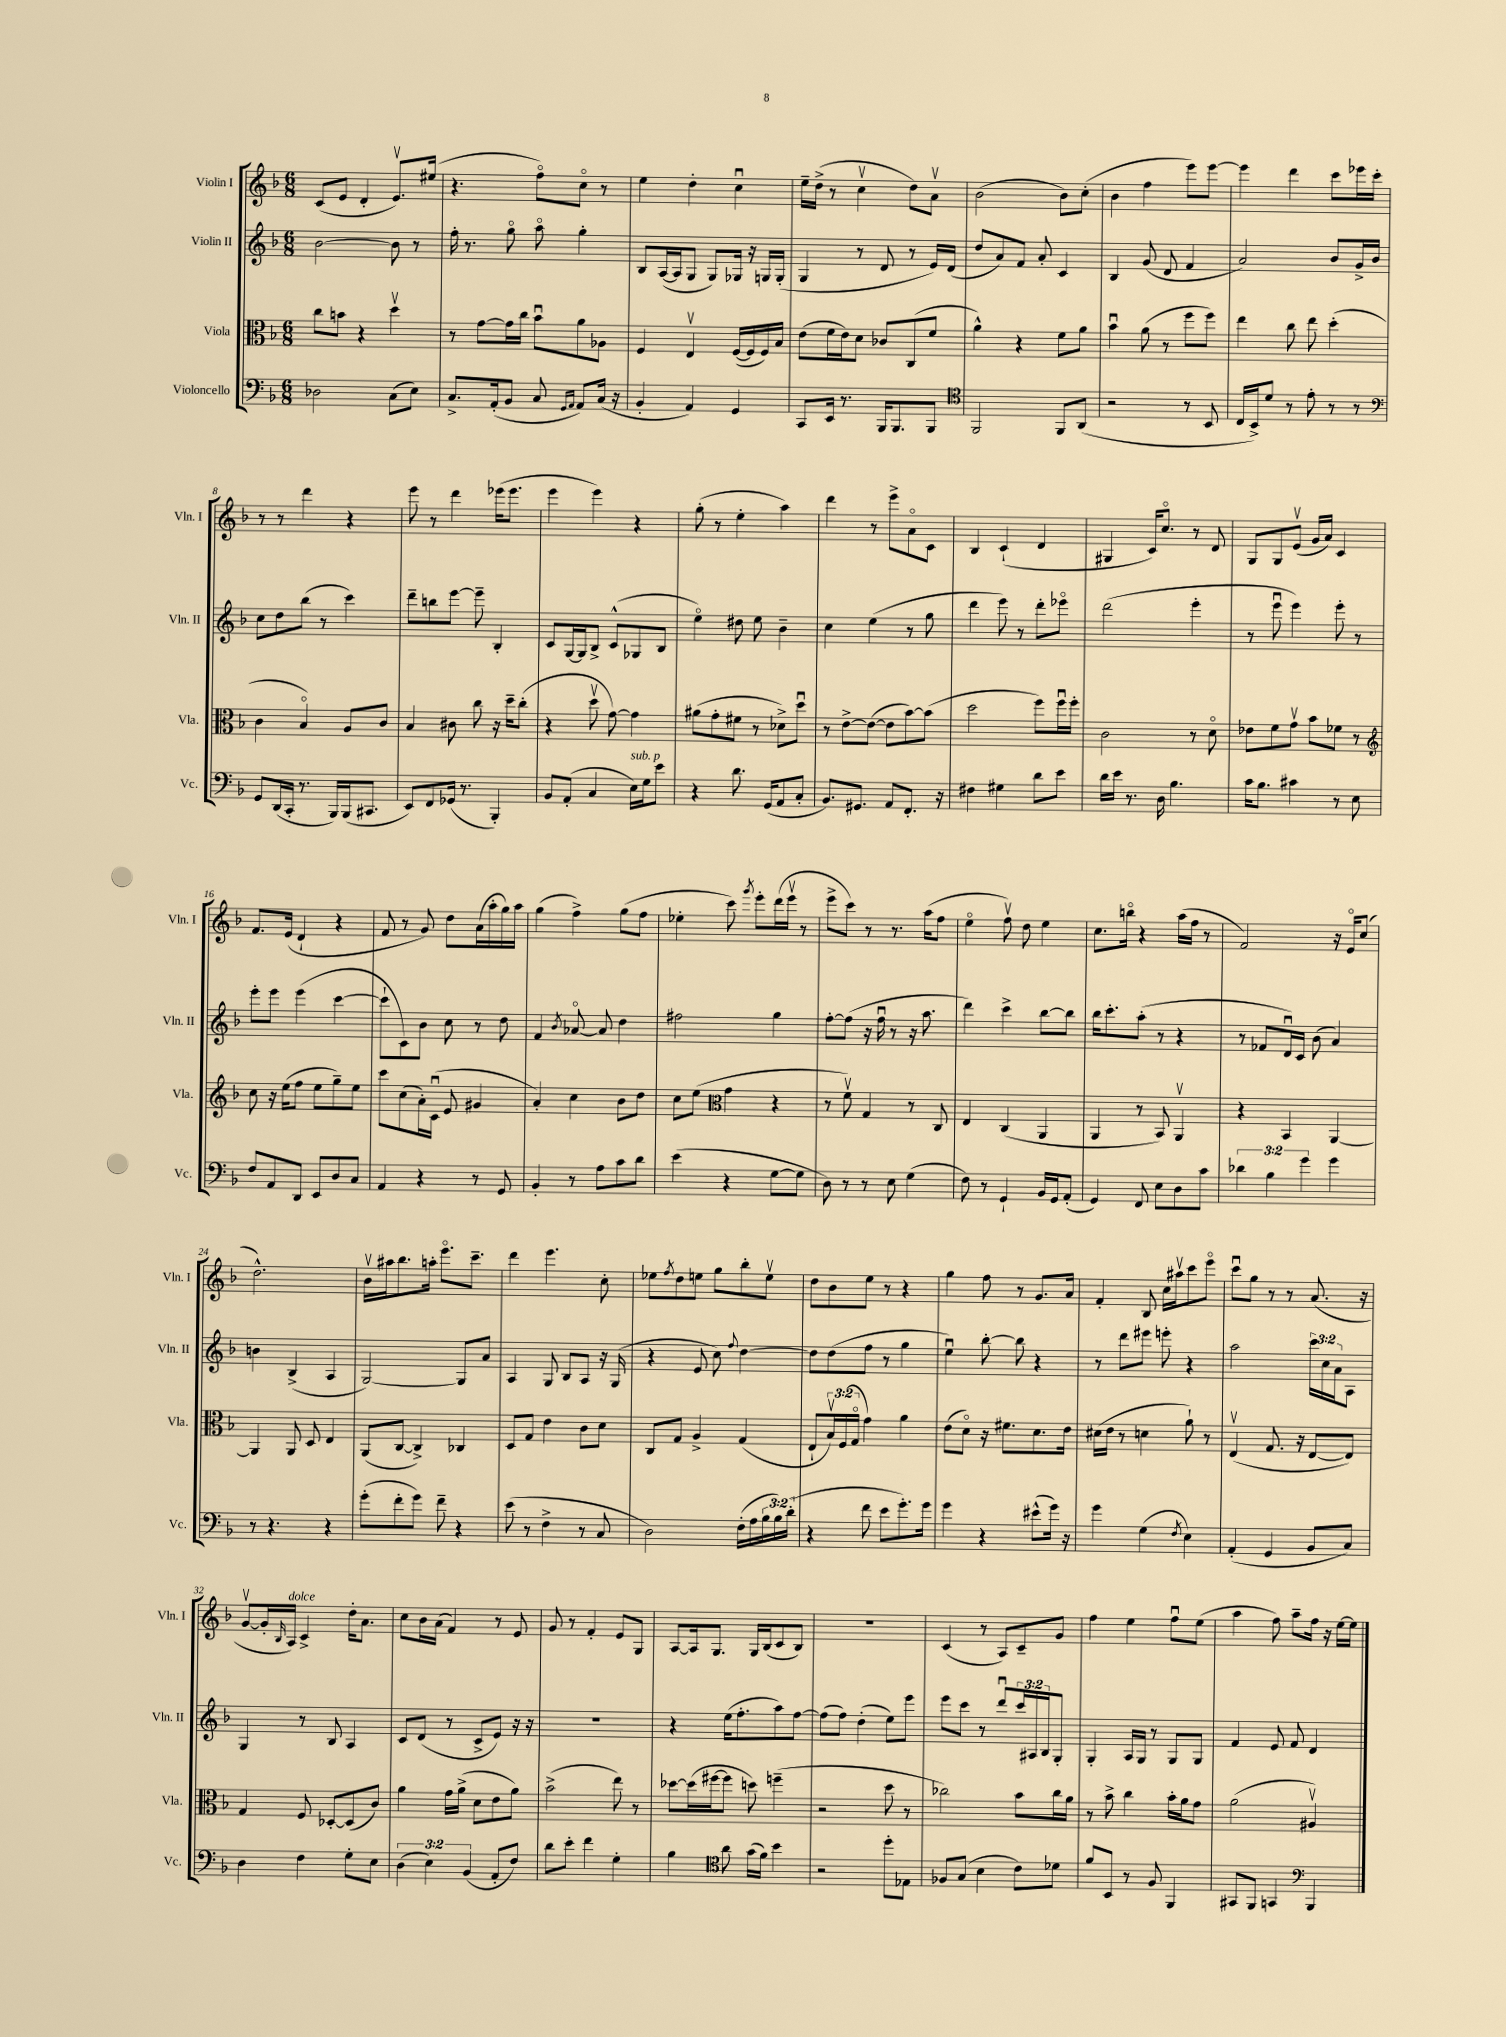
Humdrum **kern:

**kern	**kern	**kern	**kern
*staff4	*staff3	*staff2	*staff1
*clefF4	*clefC3	*clefG2	*clefG2
*k[b-]	*k[b-]	*k[b-]	*k[b-]
*M6/8	*M6/8	*M6/8	*M6/8
2D-	8cc	[2b-	(8c
.	8b	.	8e
.	4r	.	4d'
(8C	4ddv	8b-]	8.ev)
8E)	.	8r	.
.	.	.	(16ee#
=	=	=	=
8.C^	8r	16ff'	4.r
.	.	8.r	.
.	[8g	.	.
(16AA'	.	.	.
8BB-	16g]	8ggo	.
.	16cc	.	.
8C	8b-u	8aao	8ffo)
16qqGG	.	.	.
16qqAA	.	.	.
8AA)	8a	4gg'	8cco
(16C	8A-	.	8r
16r	.	.	.
=	=	=	=
4BB-'	4F	8B-	4ee
.	.	([16A	.
.	.	16A]	.
4AA)	4Ev	8G	4dd'
.	.	8G)	.
4GG	([16F	16G-	4ccu
.	16F]	16r	.
.	16F)	16G	.
.	16B-	(16G'	.
=	=	=	=
8CC	(8e	4G	16ee~
.	.	.	(16dd^
16EE	16f	.	8r
8.r	16e)	.	.
.	8d	8r	4ccv
16BBB-	8c-	8d	.
8.BBB-	.	.	.
.	(8C	8r	8dd)
8BBB-	8f	16e)	8av
.	.	(16d	.
=	=	=	=
*clefC4	*	*	*
2FF	4a^^)	8dd	(2b-
.	.	8a)	.
.	4r	8f	.
.	.	8a'	.
8FF	8f	4c	8b-)
(8AA	8a	.	(8cc'
=	=	=	=
2r	4b-u	4B-	4b-
.	(8a	(8g	4ff
.	8r	8d	.
8r	8ff	4f	8eee)
8BB-	8ff)	.	[8eee
=	=	=	=
16C	4ee	2a)	4eee]
16BB-^)	.	.	.
8d	.	.	.
8r	8cc	.	4ddd
8e'	8ee	.	.
8r	(4dd'	8b-	8ccc
8r	.	16g^	16eee-
.	.	16b-	16ccc'
=	=	=	=
*clefF4	*	*	*
8GG	4c	8cc	8r
(16DD	.	8dd	8r
16CC'	.	.	.
8.r	4B-o)	(8bb-	4ddd
.	.	8r	.
16BBB-)	.	.	.
(16BBB-	8A	4ccc)	4r
8.CC#	.	.	.
.	8c	.	.
=	=	=	=
8EE)	4B-	8ddd~	8eee
8FF	.	8bb	8r
(16GG-	8c#	[8eee	4ddd
8.r	.	.	.
.	8cc	8eee~]	.
4BBB-')	16r	4B-'	(16eee-
.	16dd~	.	8.eee-
.	(8cc'	.	.
=	=	=	=
8BB-	4r	8c	4eee
(8AA'	.	[16G	.
.	.	16G]	.
4C	8ddv	8B-^	4eee)
.	[8g)	(8c^^	.
16E)	4g]	8G-	4r
16G	.	.	.
8e	.	8B-	.
=	=	=	=
4r	(8a#	4eeo)	(8gg'
.	8g'	.	8r
8.d	8f#	8dd#	4ee'
.	8r	8ee	.
(16GG	.	.	.
8AA	8d-^)	4b-~	4aa)
8C'	8ddu	.	.
=	=	=	=
8.BB-)	8r	4cc	4ddd
.	[8e^	.	.
8.GG#	.	.	.
.	(8e_	(4ee	8r
8AA	8e]	.	8eee^
8.FF'	[8b-)	8r	8ao
.	(8b-]	8gg	8c
16r	.	.	.
=	=	=	=
4F#	2dd	4ddd	4B-
4G#	.	8eee)	(4c`
.	.	8r	.
8d	8ff)	8ddd'	4d
8e	16ffu	8eee-o	.
.	16ff'	.	.
=	=	=	=
16d	2c	(2ddd	4G#
16e	.	.	.
8.r	.	.	.
.	.	.	16c)
16D	.	.	8.cco
4.B-	.	.	.
.	8r	4eee'	8r
.	8do	.	8d
=	=	=	=
16c	8e-	8r	8G
8.B-	.	.	.
.	8f	8eeeu	8G
4c#	8gv	4eee)	(8ev
.	8b-	.	16g
.	.	.	16a)
8r	8f-	8eee'	4c
8E	8r	8r	.
=	=	=	=
*	*clefG2	*	*
8F	8cc	8eee'	8.f
8AA	16r	8eee	.
.	(16ee	.	(16e
8DD	8ff	(4eee	4d`
8EE	8ee	.	.
8D	8gg~)	[4ccc	4r
8C	8ee	.	.
=	=	=	=
4AA	8ccc	8ccc`]	8f
.	(8cc	8c)	8r
4r	16a')	8b-	8g)
.	(16cu	.	.
.	8e	8cc	8dd
8r	4g#	8r	(16a
.	.	.	16aa'
8GG	.	8dd	16gg)
.	.	.	16aa
=	=	=	=
4BB-'	4a')	4f	(4gg
.	.	8qb-	.
8r	4cc	[8a-o	4ff^)
8A	.	8a-]	.
8c	8b-	4dd	(8gg
8d	8dd	.	8ff
=	=	=	=
(4e	8cc	2ff#	4ee-'
.	(8ee	.	.
*	*clefC3	*	*
4r	4g	.	8ccc)
.	.	.	8qggg
.	.	.	8eee'
[8G	4r	4gg	(16ddd
.	.	.	16eeev
8G]	.	.	8r
=	=	=	=
8D)	8r	[8ff'	8eee^
8r	8fv)	(8ff]	8ccc)
8r	4G	16r	8r
.	.	16ffu	.
8E	.	8r	8.r
(4G	8r	16r	.
.	.	8.aa	(16aa
.	8C	.	8ff
=	=	=	=
8F)	4E	4ddd)	4eeo
8r	.	.	.
4GG`	(4C	4ccc^	8ffv)
.	.	.	8dd
16BB-	4AA	[8bb-	4ee
16GG	.	.	.
(8AA'	.	8bb-]	.
=	=	=	=
4GG)	4AA	16bb-	8.cc
.	.	8.ccc'	.
.	.	.	16bbo
8FF	8r	(8aa'	4r
8E	8BB-)	8r	.
8D	4AAv	4r	(16aa
.	.	.	16ff
8c	.	.	8r
=	=	=	=
6d-	4r	8r	2f)
.	.	8f-	.
6B-	.	.	.
.	4BB-	16du)	.
.	.	16c	.
6g	.	.	.
.	.	(8b-	.
4g	[4AA	4a)	16r
.	.	.	16eo
.	.	.	(8cc
=	=	=	=
8r	4AA]	4b	2.dd^^)
4.r	.	.	.
.	8AA	(4B-^	.
.	8D	.	.
4r	4E	4A	.
=	=	=	=
(8g'	(8AA	[2G)	16b-v
.	.	.	16aa#
8f'	[8C	.	8.bb-
8g)	4C^])	.	.
.	.	.	16aa'
8f~	.	.	8.eeeo
4r	4C-	8G]	.
.	.	.	8.ccc~
.	.	8a	.
=	=	=	=
(8e	8D	4A	4ddd
8r	8G	.	.
4F^	4e	8G	4.eee
.	.	8B-	.
8r	8c	8A	.
8C	8d	16r	8cc'
.	.	(16G	.
=	=	=	=
2D)	8C	4r	8ee-
.	.	.	8qff
.	8G	.	8dd
.	4A^	8e	8ee
.	.	8cc)	8gg
.	.	8qqff	.
(16F'	(4G	[4dd	8bb-'
16A	.	.	.
24B-	.	.	8eev
24B-)	.	.	.
(24d'	.	.	.
=	=	=	=
4r	8E`	8dd]	8dd
.	24B-v)	(8dd	8b-
.	(24F	.	.
.	24Go	.	.
8f	4g)	8ff	8ee
8e	.	8r	8r
8.g')	4a	4gg	4r
16g	.	.	.
=	=	=	=
4g	(8e	4eeu)	4gg
.	8do)	.	.
4r	16r	[8bb-'	8ff
.	8.f#	.	.
.	.	8bb-]	8r
(8e#^^	8.d	4r	8.g
16g)	.	.	.
16r	16e	.	16a
=	=	=	=
4g	(16d#	8r	4f'
.	16e	.	.
.	8r	8ddd	.
(4G	4d	8eee#	8B-
.	.	8eee'	16cc
.	.	.	16aa#v
8qF	.	.	.
4E)	8a`)	4r	8ccc
.	8r	.	8eeeo
=	=	=	=
(4AA'	(4Ev	2aa	8cccu
.	.	.	8gg
4GG	8.G	.	8r
.	.	.	8r
.	16r	.	.
8BB-	[8E	24ccc	(8.a
.	.	24cc	.
.	.	24a	.
8C)	8E])	8A	.
.	.	.	16r
=	=	=	=
4D	4G	4G	[8gv
.	.	.	16g']
.	.	.	16qqB-
.	.	.	16A)
4F	8F	8r	4c^
.	[8D-'	8B-	.
8G'	(8D-]	4A	16dd'
.	.	.	8.a
8E	8c)	.	.
=	=	=	=
(6D	4a	8c	8cc
.	.	(8d	16b-
6E)	.	.	.
.	.	.	(16a
.	16g	8r	4f)
.	(16a^	.	.
(6BB-	.	.	.
.	8d	8c^	.
8AA'	8e	8e)	8r
8F)	8a)	16r	8e
.	.	16r	.
=	=	=	=
8d	(2b-^	2.r	8g
8e'	.	.	8r
4f	.	.	4f'
4G'	8ee)	.	8e
.	8r	.	8G
=	=	=	=
4B-	[8dd-	4r	[8A
.	(16dd-]	.	16A]
.	[16ff#	.	8.G
*clefC4	*	*	*
8a	8ff#]	(16ee	.
.	.	8.ff'	.
(16g	8dd)	.	16G
16f)	.	.	(16B-
4b-	(4ff~	8aa)	8c
.	.	[8ff	8B-)
=	=	=	=
2r	2r	(8ff]	2.r
.	.	8ff)	.
.	.	(4dd'	.
8dd'	8dd	8ee)	.
8E-	8r	8eee	.
=	=	=	=
8F-	2cc-)	8eee	(4c
(8G	.	8ccc	.
4B-	.	8r	8r
.	.	8dddu	8A)
8c)	8b-	24ccc	8c~
.	.	24A#	.
.	.	24B-	.
8d-	16cc-	8G'	8g
.	16a	.	.
=	=	=	=
8f	8r	4G'	4ff
8BB-	8b-^	.	.
8r	4cc	16A	4ee
.	.	16G	.
8F	.	8r	.
4FF	16b-'	8G	8ffu
.	16a	.	.
.	8g	8G	(8ee
=	=	=	=
8GG#	(2a	4f	4aa
8FF	.	.	.
4GG	.	8e	8ff)
.	.	8f	8aa~
*clefF4	*	*	*
4BBB-	4A#v)	4d	16ff
.	.	.	16r
.	.	.	[16ee
.	.	.	16ee]
==	==	==	==
*-	*-	*-	*-
